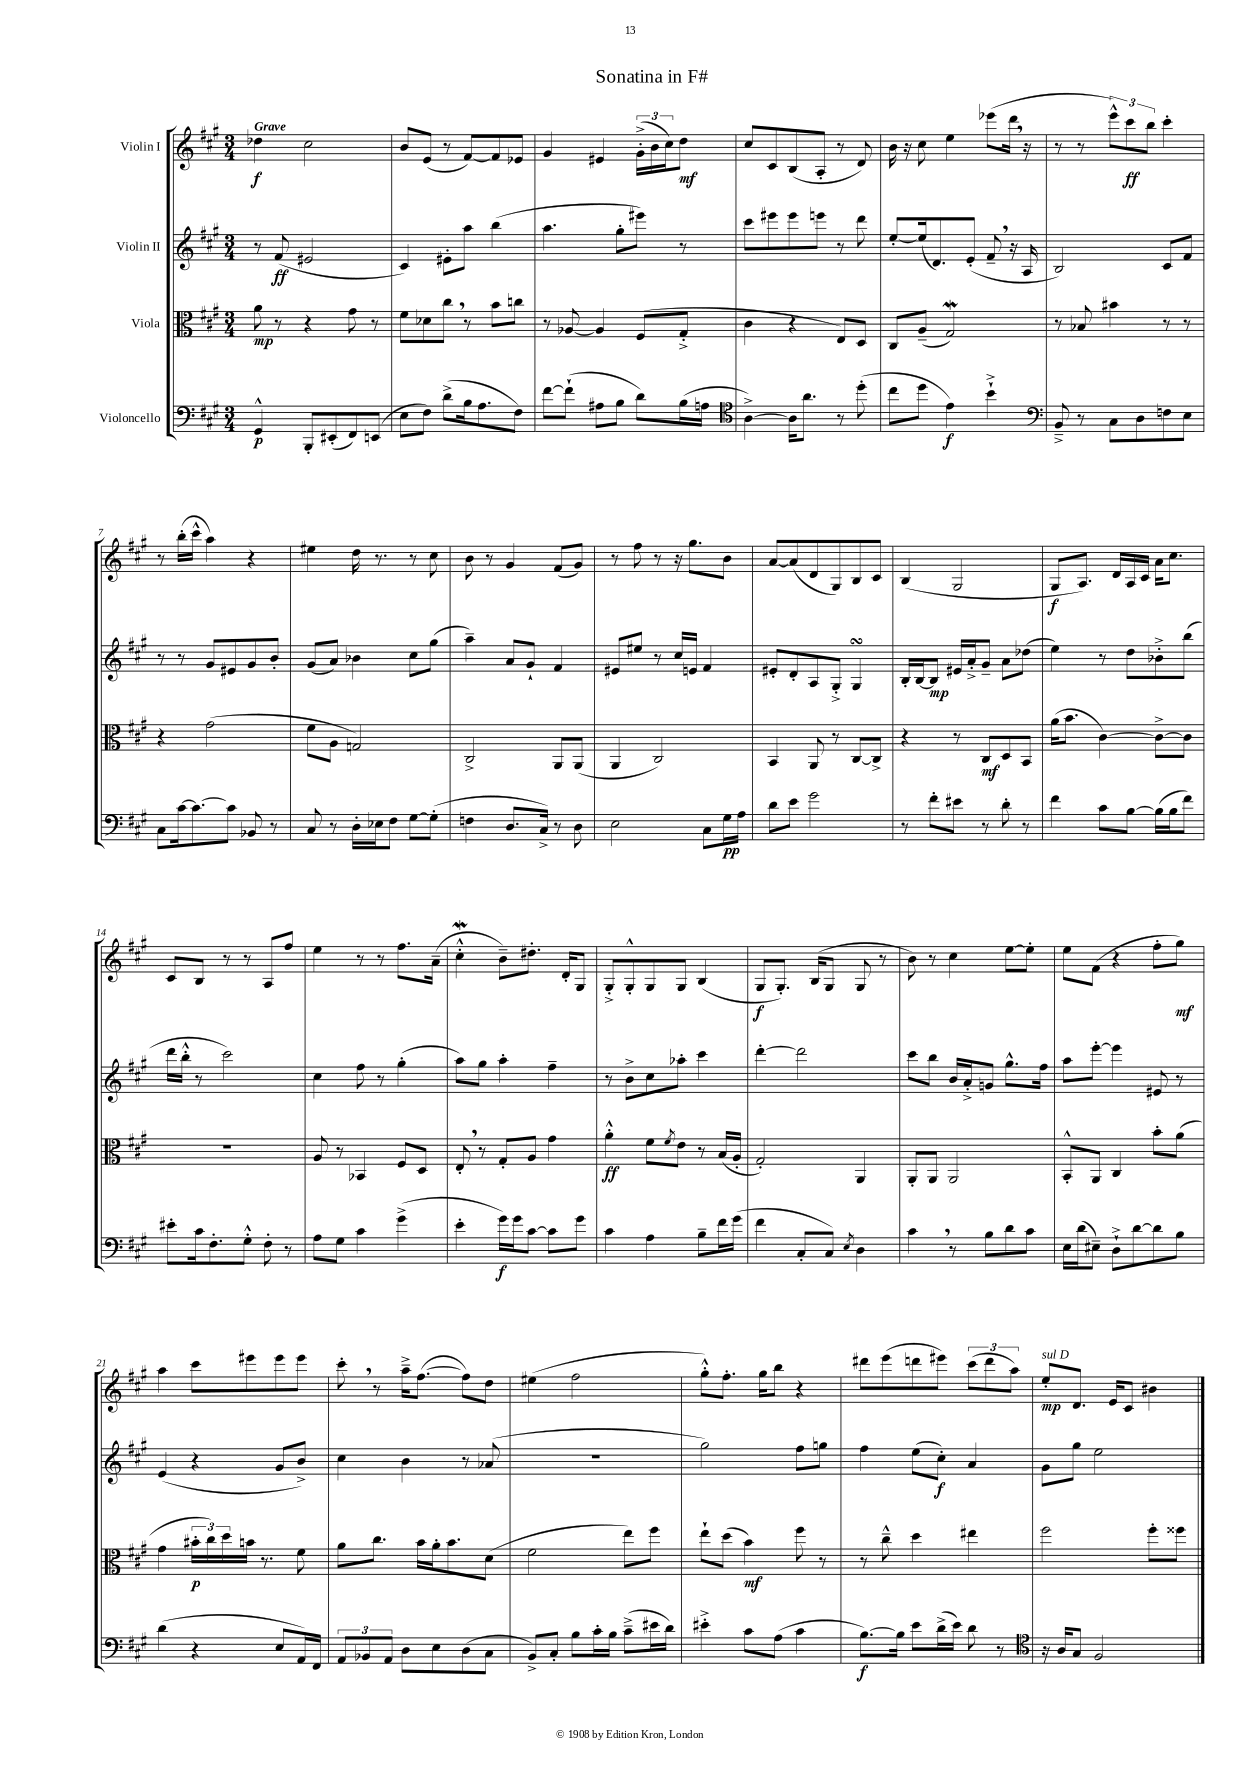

**kern	**dynam	**kern	**dynam	**kern	**dynam	**kern	**dynam
*part4	*part4	*part3	*part3	*part2	*part2	*part1	*part1
*staff4	*staff4	*staff3	*staff3	*staff2	*staff2	*staff1	*staff1
*I"Violoncello	*	*I"Viola	*	*I"Violin II	*	*I"Violin I	*
*clefF4	*	*clefC3	*	*clefG2	*	*clefG2	*
*k[f#c#g#]	*	*k[f#c#g#]	*	*k[f#c#g#]	*	*k[f#c#g#]	*
*M3/4	*	*M3/4	*	*M3/4	*	*M3/4	*
=1	=1	=1	=1	=1	=1	=1	=1
!	!	!	!	!	!	!LO:TX:a:B:t=Grave	!
4GG#^^/	p	8a\	mp	8r	.	4dd-X\	f
.	.	8r	.	(8f#/	ff	.	.
8BBB'/L	.	4r	.	2e#X/	.	2cc#\	.
(8EE#X'/	.	.	.	.	.	.	.
8FF#/)	.	8g#\	.	.	.	.	.
(8EEn/J	.	8r	.	.	.	.	.
=2	=2	=2	=2	=2	=2	=2	=2
8E\L	.	8f#\L	.	4c#/)	.	8b/L	.
8F#\J)	.	8d-X\	.	.	.	(8e/J	.
(8d^\L	.	8cc#,\J	.	8e#X'\L	.	8r	.
16B\k	.	8r	.	8aa\J	.	[8f#/L)	.
8.A\	.	.	.	.	.	.	.
.	.	8b\L	.	(4bb\	.	8f#/]	.
8F#\J)	.	8ccn\J	.	.	.	8e-X/J	.
=3	=3	=3	=3	=3	=3	=3	=3
[8f#\L	.	8r	.	4.aa\	.	4g#/	.
(8f#`\J]	.	[8A-X/	.	.	.	.	.
8A#X\L	.	4A-/]	.	.	.	4e#X/	.
8B\J	.	.	.	8gg#'\L	.	.	.
8d\L)	.	(8F#/L	.	8eee#X\J)	.	(24g#'^\LL	.
.	.	.	.	.	.	24b\	.
.	.	.	.	.	.	24cc#\J)	.
(16B\L	.	8G#'^/J	.	8r	.	8dd\J	mf
16An\JJ	.	.	.	.	.	.	.
=4	=4	=4	=4	=4	=4	=4	=4
*clefC4	*	*	*	*	*	*	*
[4A^\)	.	4c#\	.	8ccc#\L	.	8cc#/L	.
.	.	.	.	8eee#X\	.	8c#/	.
16A\KL]	.	4r	.	8eee#\	.	(8B/	.
8.a\J	.	.	.	.	.	.	.
.	.	.	.	8eeen\J	.	8A'/J	.
8r	.	8E/L)	.	8r	.	8r	.
(8dd'\	.	8D/J	.	8ddd\	.	8d/)	.
=5	=5	=5	=5	=5	=5	=5	=5
8cc#\L	.	8C#/L	.	[8ee'/L	.	16b\	.
.	.	.	.	.	.	16r	.
8dd\J	.	(8A~/J	.	(16ee/k]	.	8cc#\	.
.	.	.	.	8.d/)	.	.	.
4e\)	f	2G#W/)	.	.	.	4ee\	.
.	.	.	.	(8e'/J	.	.	.
4b`^\	.	.	.	8f#~,/	.	(8eee-X\L	.
.	.	.	.	16r	.	16ddd,\Jk	.
.	.	.	.	16A/	.	16r	.
=6	=6	=6	=6	=6	=6	=6	=6
*clefF4	*	*	*	*	*	*	*
8BB~^/	.	8r	.	2B/)	.	8r	.
8r	.	8B-X/	.	.	.	8r	.
8C#\L	.	4b#X\	.	.	.	12eee^^\L)	.
.	.	.	.	.	.	12ccc#\	ff
8D\	.	.	.	.	.	.	.
.	.	.	.	.	.	12bb\J	.
8Fn\	.	8r	.	8c#/L	.	4ccc#'\	.
8E\J	.	8r	.	8f#/J	.	.	.
!!LO:LB:g=z
=7	=7	=7	=7	=7	=7	=7	=7
8C#\L	.	4r	.	8r	.	8r	.
[16c#\k	.	.	.	8r	.	(16bb'\LL	.
8.c#\_	.	.	.	.	.	16ccc#^^\JJ	.
.	.	(2g#\	.	8g#/L	.	4aa\)	.
8c#\J]	.	.	.	8e#X/	.	.	.
8BB-X/	.	.	.	8g#/	.	4r	.
8r	.	.	.	8b'/J	.	.	.
=8	=8	=8	=8	=8	=8	=8	=8
8C#/	.	8f#\L	.	(8g#/L	.	4ee#X\	.
8r	.	8A\J	.	8a/J)	.	.	.
16D'\LL	.	2Gn/)	.	4b-X\	.	16dd\	.
16E-X\J	.	.	.	.	.	8.r	.
8F#\J	.	.	.	.	.	.	.
[8G#\L	.	.	.	8cc#\L	.	8r	.
(8G#'\J]	.	.	.	(8gg#\J	.	8cc#\	.
=9	=9	=9	=9	=9	=9	=9	=9
4Fn\	.	2C#^/	.	4aa~\)	.	8b\	.
.	.	.	.	.	.	8r	.
8.D/L	.	.	.	8a/L	.	4g#/	.
.	.	.	.	8g#`/J	.	.	.
16C#^/Jk)	.	.	.	.	.	.	.
8r	.	8AA/L	.	4f#/	.	(8f#/L	.
8D\	.	(8AA/J	.	.	.	8g#/J)	.
=10	=10	=10	=10	=10	=10	=10	=10
2E\	.	4AA/	.	8e#X/L	.	8r	.
.	.	.	.	8ee#X/J	.	8ff#\	.
.	.	2C#/)	.	8r	.	8r	.
.	.	.	.	16cc#/LL	.	16r	.
.	.	.	.	16en/JJ	.	8.gg#\L	.
8C#\L	.	.	.	4f#/	.	.	.
16G#\L	pp	.	.	.	.	8b\J	.
16A\JJ	.	.	.	.	.	.	.
=11	=11	=11	=11	=11	=11	=11	=11
8d\L	.	4BB/	.	8e#X'/L	.	[8a/L	.
8e\J	.	.	.	8d'/	.	(8a/]	.
2g#\	.	8AA/	.	8A/	.	8d/	.
.	.	8r	.	8G#'^/J	.	8G#/)	.
.	.	[8C#/L	.	4G#sSsS/	.	8B/	.
.	.	8C#^/J]	.	.	.	8c#/J	.
=12	=12	=12	=12	=12	=12	=12	=12
8r	.	4r	.	16B'/LL	.	(4B/	.
.	.	.	.	[16B/J	.	.	.
8f#'\L	.	.	.	8B/J]	mp	.	.
8e#X\J	.	8r	.	16e#X/LL	.	2G#/	.
.	.	.	.	16a'^/J	.	.	.
8r	.	8C#/L	mf	8g#~/J	.	.	.
8d'\	.	8D/	.	8a\L	.	.	.
8r	.	8BB/J	.	(8dd-X\J	.	.	.
=13	=13	=13	=13	=13	=13	=13	=13
4f#\	.	(16a\KL	.	4ee\)	.	8G#/L	f
.	.	8.b\J	.	.	.	.	.
.	.	.	.	.	.	8.A/J)	.
8c#\L	.	[4c#\)	.	8r	.	.	.
.	.	.	.	.	.	16d/LL	.
[8B\J	.	.	.	8dd\L	.	16A/	.
.	.	.	.	.	.	16c#/JJ	.
(16B\LL]	.	8c#^\L_	.	8b-X'^\	.	16a\KL	.
16B\J	.	.	.	.	.	8.cc#\J	.
8f#\J)	.	8c#\J]	.	(8bb\J	.	.	.
!!LO:LB:g=z
=14	=14	=14	=14	=14	=14	=14	=14
8e#X'\L	.	2.r	.	16ddd\LL	.	8c#/L	.
.	.	.	.	16bb'^^\JJ	.	.	.
16c#\k	.	.	.	8r	.	8B/J	.
8.F#'\	.	.	.	.	.	.	.
.	.	.	.	2ccc#\)	.	8r	.
8G#'^^\J	.	.	.	.	.	8r	.
8F#'\	.	.	.	.	.	8A/L	.
8r	.	.	.	.	.	8ff#/J	.
=15	=15	=15	=15	=15	=15	=15	=15
8A\L	.	8A/	.	4cc#\	.	4ee\	.
8G#\J	.	8r	.	.	.	.	.
4c#\	.	4BB-X/	.	8ff#\	.	8r	.
.	.	.	.	8r	.	8r	.
(4g#^\	.	8F#/L	.	(4gg#'\	.	8.ff#\L	.
.	.	8D/J	.	.	.	.	.
.	.	.	.	.	.	(16a~\Jk	.
=16	=16	=16	=16	=16	=16	=16	=16
4e'\	.	8E',/	.	8aa\L)	.	4cc#W'^^\	.
.	.	8r	.	8gg#\J	.	.	.
16g#\LL)	f	8G#'/L	.	4aa'\	.	8b~\L)	.
16g#\J	.	.	.	.	.	.	.
[8c#\J	.	8A/J	.	.	.	8.dd#X'\J	.
8c#\L]	.	4g#\	.	4ff#~\	.	.	.
.	.	.	.	.	.	16d'/KL	.
8g#\J	.	.	.	.	.	8G#/J	.
=17	=17	=17	=17	=17	=17	=17	=17
4c#\	.	4a'^^\	ff	8r	.	8G#'^/L	.
.	.	.	.	8b^\L	.	8G#'^^/	.
4A\	.	8f#\L	.	8cc#\	.	8G#/	.
.	.	8qf#/	.	.	.	.	.
.	.	8e\J	.	8aa-X'\J	.	8G#/J	.
8B~\L	.	8r	.	4ccc#\	.	(4B/	.
16f#\L	.	(16B/LL	.	.	.	.	.
(16g#\JJ	.	16A'/JJ	.	.	.	.	.
=18	=18	=18	=18	=18	=18	=18	=18
4f#\	.	2G#'/)	.	[4ddd'\	.	8G#/L	f
.	.	.	.	.	.	8.G#'/J)	.
8C#'/L	.	.	.	2ddd\]	.	.	.
.	.	.	.	.	.	(16B/KL	.
8C#/J)	.	.	.	.	.	8G#/J	.
8qE/	.	.	.	.	.	.	.
4D\	.	4AA/	.	.	.	8G#/	.
.	.	.	.	.	.	8r	.
=19	=19	=19	=19	=19	=19	=19	=19
4c#,\	.	8AA'/L	.	8ccc#\L	.	8b\)	.
.	.	8AA/J	.	8bb\J	.	8r	.
8r	.	2AA/	.	16b/LL	.	4cc#\	.
.	.	.	.	16a'^/J	.	.	.
8B\L	.	.	.	8gn/J	.	.	.
8d\	.	.	.	8.gg#^^\L	.	[8ee\L	.
8c#\J	.	.	.	.	.	8ee'\J]	.
.	.	.	.	16ff#\Jk	.	.	.
=20	=20	=20	=20	=20	=20	=20	=20
16E\LL	.	8BB'^^/L	.	8aa\L	.	8ee\L	.
(16d\J	.	.	.	.	.	.	.
8E#X~\J)	.	8AA/J	.	[8eee'\J	.	(8f#\J	.
8D`^\L	.	4C#/	.	4eee\]	.	4r	.
[8d\	.	.	.	.	.	.	.
8d\]	.	8b'\L	.	8e#X/	.	8ff#'\L	.
8B\J	.	(8a\J	.	8r	.	8gg#\J)	mf
!!LO:LB:g=z
=21	=21	=21	=21	=21	=21	=21	=21
(4d\	.	4g#\	.	(4e/	.	4aa\	.
4r	.	24b#X'\LL	p	4r	.	8ccc#\L	.
.	.	24cc#\)	.	.	.	.	.
.	.	24dd\	.	.	.	.	.
.	.	16bn\JJ	.	.	.	8eee#X\	.
.	.	8.r	.	.	.	.	.
8E/L	.	.	.	8g#/L	.	8eee#\	.
16AA/L)	.	8f#\	.	8b^/J)	.	8eee#\J	.
16FF#/JJ	.	.	.	.	.	.	.
=22	=22	=22	=22	=22	=22	=22	=22
12AA/L	.	8a\L	.	4cc#\	.	8ccc#',\	.
12BB-X/	.	.	.	.	.	.	.
.	.	8.cc#\J	.	.	.	8r	.
12AA/J	.	.	.	.	.	.	.
8D\L	.	.	.	4b\	.	16aa~^\KL	.
.	.	16b\LL	.	.	.	([8.ff#\J	.
8E\	.	16a'\J	.	.	.	.	.
.	.	8.b\	.	.	.	.	.
(8D\	.	.	.	8r	.	8ff#\L])	.
8C#\J	.	(8d\J	.	(8a-X/	.	8dd\J	.
=23	=23	=23	=23	=23	=23	=23	=23
8BB^/L)	.	2f#\	.	2.r	.	(4ee#X\	.
8C#'/J	.	.	.	.	.	.	.
8B\L	.	.	.	.	.	2ff#\	.
16c#'\L	.	.	.	.	.	.	.
16B\JJ	.	.	.	.	.	.	.
(8c#~^\L	.	8ee\L)	.	.	.	.	.
16e#X\L	.	8ff#\J	.	.	.	.	.
16d\JJ)	.	.	.	.	.	.	.
=24	=24	=24	=24	=24	=24	=24	=24
4e#X'^\	.	8ee`\L	.	2gg#\)	.	8gg#'^^\L)	.
.	.	(8dd\J	.	.	.	8.ff#'\J	.
8c#\L	.	4b\)	mf	.	.	.	.
.	.	.	.	.	.	16gg#\KL	.
(8A\J	.	.	.	.	.	8bb\J	.
4c#\	.	8ff#\	.	8ff#\L	.	4r	.
.	.	8r	.	8ggn\J	.	.	.
=25	=25	=25	=25	=25	=25	=25	=25
[8.B\L)	f	8r	.	4ff#\	.	8ddd#X\L	.
.	.	8cc#~^^\	.	.	.	(8eee\	.
16B\Jk]	.	.	.	.	.	.	.
8e\L	.	4dd\	.	(8ee\L	.	8dddn\	.
(16d^\L	.	.	.	8cc#'\J)	f	8eee#X\J)	.
16e\JJ)	.	.	.	.	.	.	.
8d\	.	4ee#X\	.	4a/	.	(12ccc#\L	.
.	.	.	.	.	.	12ddd\	.
8r	.	.	.	.	.	.	.
.	.	.	.	.	.	12aa\J)	.
=26	=26	=26	=26	=26	=26	=26	=26
*clefC4	*	*	*	*	*	*	*
!	!	!	!	!	!	!LO:TX:a:i:t=sul D	!
16r	.	2ff#\	.	8g#\L	.	8ee'/L	mp
16A/KL	.	.	.	.	.	.	.
8G#/J	.	.	.	8gg#\J	.	8.d/J	.
2F#/	.	.	.	2ee\	.	.	.
.	.	.	.	.	.	16e/KL	.
.	.	.	.	.	.	8c#/J	.
.	.	8ff#'\L	.	.	.	4b#X\	.
.	.	8ff##X\J	.	.	.	.	.
==	==	==	==	==	==	==	==
*-	*-	*-	*-	*-	*-	*-	*-
